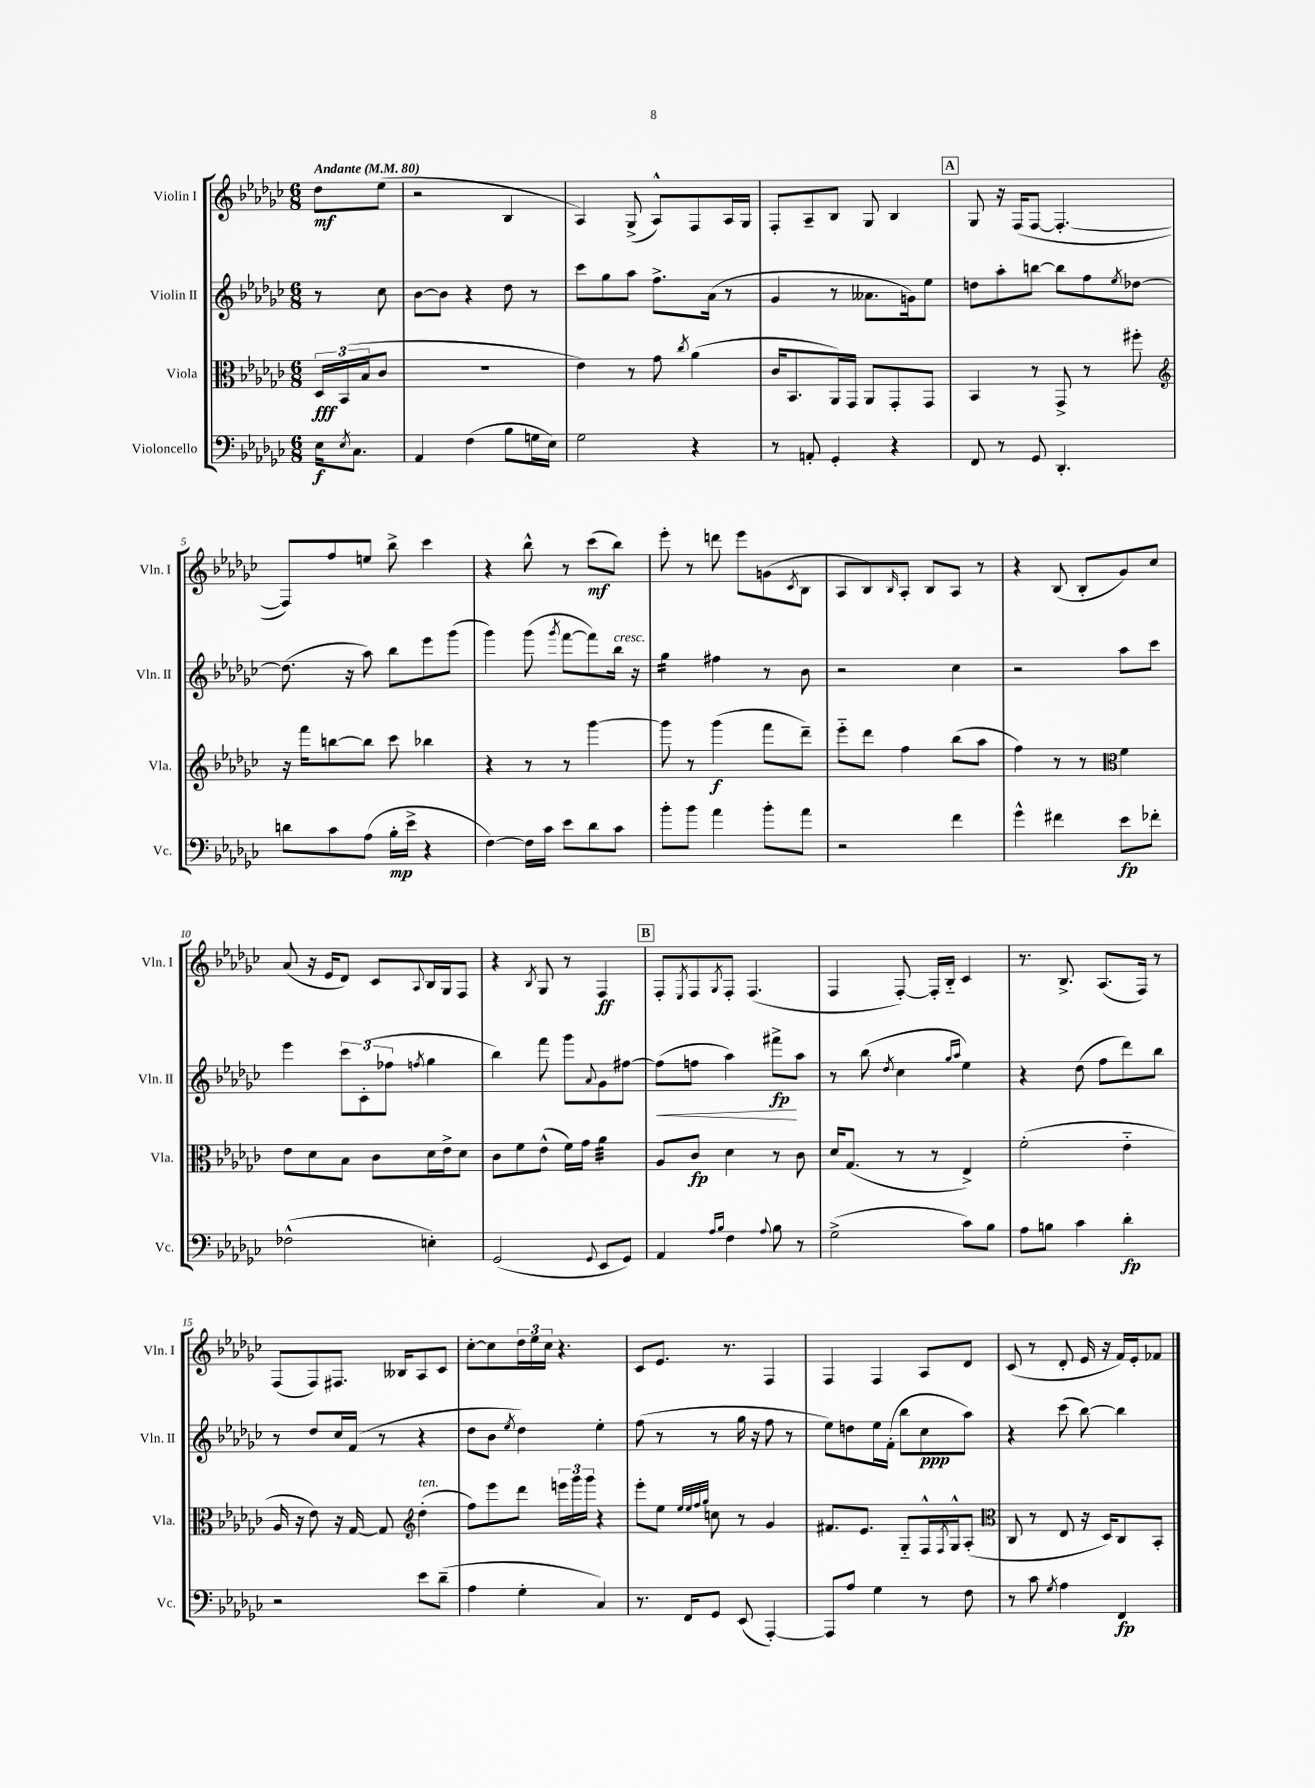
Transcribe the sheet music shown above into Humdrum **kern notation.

**kern	**kern	**kern	**kern
*staff4	*staff3	*staff2	*staff1
*clefF4	*clefC3	*clefG2	*clefG2
*k[b-e-a-d-g-c-]	*k[b-e-a-d-g-c-]	*k[b-e-a-d-g-c-]	*k[b-e-a-d-g-c-]
*M6/8	*M6/8	*M6/8	*M6/8
*MM80	*MM80	*MM80	*MM80
16E-	24D-	8r	8dd-
.	(24BB-	.	.
8qE-	.	.	.
8.C-	.	.	.
.	24B-	.	.
.	8c-	8cc-	(8ee-
=	=	=	=
4AA-	2.r	[8b-	2r
.	.	8b-]	.
(4F	.	4r	.
8B-	.	8dd-	4B-
16G	.	8r	.
16E-)	.	.	.
=	=	=	=
2G-	4e-)	8ccc-	4A-)
.	.	8gg-	.
.	8r	8aa-	(8G-^
.	8g-	8.ff^	8A-^^)
.	8qcc-	.	.
4r	(4a-	.	8F
.	.	(16a-	.
.	.	8r	16A-
.	.	.	16G-
=	=	=	=
8r	16c-	4g-	8F'
.	8.BB-	.	.
8AA'	.	.	8A-~
4GG-'	16AA-)	8r	8B-
.	16GG-	.	.
.	8AA-	8.a--	8G-
4r	8GG-'	.	4B-
.	.	16g)	.
.	8GG-	8ee-	.
=	=	=	=
8FF	4BB-	8dd	8G-
8r	.	8aa-'	16r
.	.	.	(16F
8GG-	8r	[8bb	[8F
4.DD-'	8GG-^	8bb]	4.F'_
.	8r	8ff	.
.	.	8qee-	.
.	8ff#'	[8dd-	.
=	=	=	=
*	*clefG2	*	*
8d	16r	(8.dd-]	8F])
.	16fff	.	.
8c-	[8bb	.	8ff
.	.	16r	.
(8A-	8bb]	8aa-)	8ee
16B-'	8ccc-	8bb-	8bb-^
16e-^	.	.	.
4r	4bb-	8eee-	4ccc-
.	.	(8ggg-	.
=	=	=	=
[4F)	4r	4ggg-)	4r
16F]	8r	(8ggg-	8bb-^^
16c-	.	.	.
.	.	8qggg-	.
8e-	8r	[8fff	8r
8d-	[4ggg-	8fff])	(8ccc-
8c-	.	16bb-	8bb-)
.	.	16r	.
=	=	=	=
8b-'	8ggg-]	4gg-	8eee-'
8b-	8r	.	8r
4a-	(4ggg-	4ff#	8ddd
.	.	.	8eee-
8b-'	8fff	8r	(8g
.	.	.	8qc-
8a-	8ddd-~)	8b-	8B-
=	=	=	=
2r	8eee-'~	2r	8A-
.	8ddd-	.	8B-)
.	.	.	16qqB-
.	4ff	.	8A-'
.	.	.	8B-
4f	(8bb-	4cc-	8A-
.	8aa-	.	8r
=	=	=	=
4g-^^	4ff)	2r	4r
4f#	8r	.	(8B-
.	8r	.	8B-'
*	*clefC3	*	*
8e-	4f	8aa-	8g-)
8f-'	.	8ccc-	8cc-
=	=	=	=
(2F-^^	8e-	4eee-	(8a-
.	8d-	.	16r
.	.	.	16e-
.	8B-	12ccc-	8d-)
.	.	(12c-'	.
.	8c-	.	8c-
.	.	12ff-	.
.	.	8qff	8qqA-
4E')	16d-	4gg-	16B-
.	16e-^	.	16G-
.	8d-	.	8F
=	=	=	=
(2GG-	8c-	4bb-)	4r
.	8f	.	.
.	.	.	8qB-
.	(8e-^^	8fff	8G-
.	16f)	8ggg-	8r
.	16g-	.	.
8qqGG-	.	8qqa-	.
8EE-	4a-	8g-	4F
8GG-)	.	[8ff#	.
=	=	=	=
4AA-	8A-	(8ff#]	8F'
.	.	.	8qE-
.	8c-	8ff	8F
16qqA-	.	.	.
16qqB-	.	.	8qG-
4F	4d-	4aa-)	8F'
.	.	.	(4.F
8qqA-	.	.	.
8B-	8r	8fff#^	.
8r	8c-	8aa-	.
=	=	=	=
(2G-^	16d-	8r	4F
.	(8.G-	.	.
.	.	(8bb-	.
.	.	8qdd-	.
.	8r	4cc-	[8F')
.	8r	.	16F']
.	.	.	16B-'~
.	.	16qqgg-	.
.	.	16qqaa-	.
8c-)	4E-^)	4ee-)	4c-
8B-	.	.	.
=	=	=	=
8A-	(2f'	4r	8.r
8B	.	.	.
.	.	.	8.B-^
4c-	.	(8dd-	.
.	.	8ff	(8.A-
4d-'	4e-'~	8ddd-)	.
.	.	.	16F)
.	.	8bb-	8r
=	=	=	=
2r	16A-	8r	(8F
.	16r	.	.
.	8e-)	8dd-	8F)
.	16r	16cc-	8.F#
.	[16G-	(16f	.
.	8G-]	8r	.
.	.	.	16B--
*	*clefG2	*	*
8e-	(4dd-'	4r	8A-
(8d-~	.	.	8c-
=	=	=	=
4A-	8ff)	8dd-	[8cc-'
.	8eee-	8b-	8cc-]
.	.	8qee-	.
4G-'	8ddd-	4dd-)	24dd-
.	.	.	24ee-
.	.	.	24cc-
.	24eee	.	4.r
.	24ggg-	.	.
.	24ggg-	.	.
4C-)	4r	4ee-'	.
=	=	=	=
8.r	8eee-'	(8ff	8c-
.	8ee-	8r	8.e-
16FF	.	.	.
.	32qqee-	.	.
.	32qqee-	.	.
.	32qqff	.	.
.	32qqgg-	.	.
8GG-	8cc	8r	.
.	.	.	8.r
(8EE-	8r	16gg-	.
.	.	16r	.
[4AAA-')	4g-	8ff	4F
.	.	8r	.
=	=	=	=
8AAA-]	8.f#	8ee-)	4F
8A-	.	8dd	.
.	8.e-	.	.
4G-	.	16ee-	4F
.	.	(16f'	.
.	8G-'~	8bb-	.
8r	16F^^	8cc-	8A-
.	8qF	.	.
.	16G-^^	.	.
8F	(8A-'	8aa-)	8d-
=	=	=	=
*	*clefC3	*	*
8r	8C-	4r	(8c-
8c-	8r	.	8r
8qG-	.	.	.
4A-	8E-	(8ccc-	8d-'
.	16r	[8bb-)	16e-
.	16D-)	.	16r
4FF	8C-	4bb-]	16f)
.	.	.	16e-'
.	8BB-'	.	8f-
==	==	==	==
*-	*-	*-	*-
